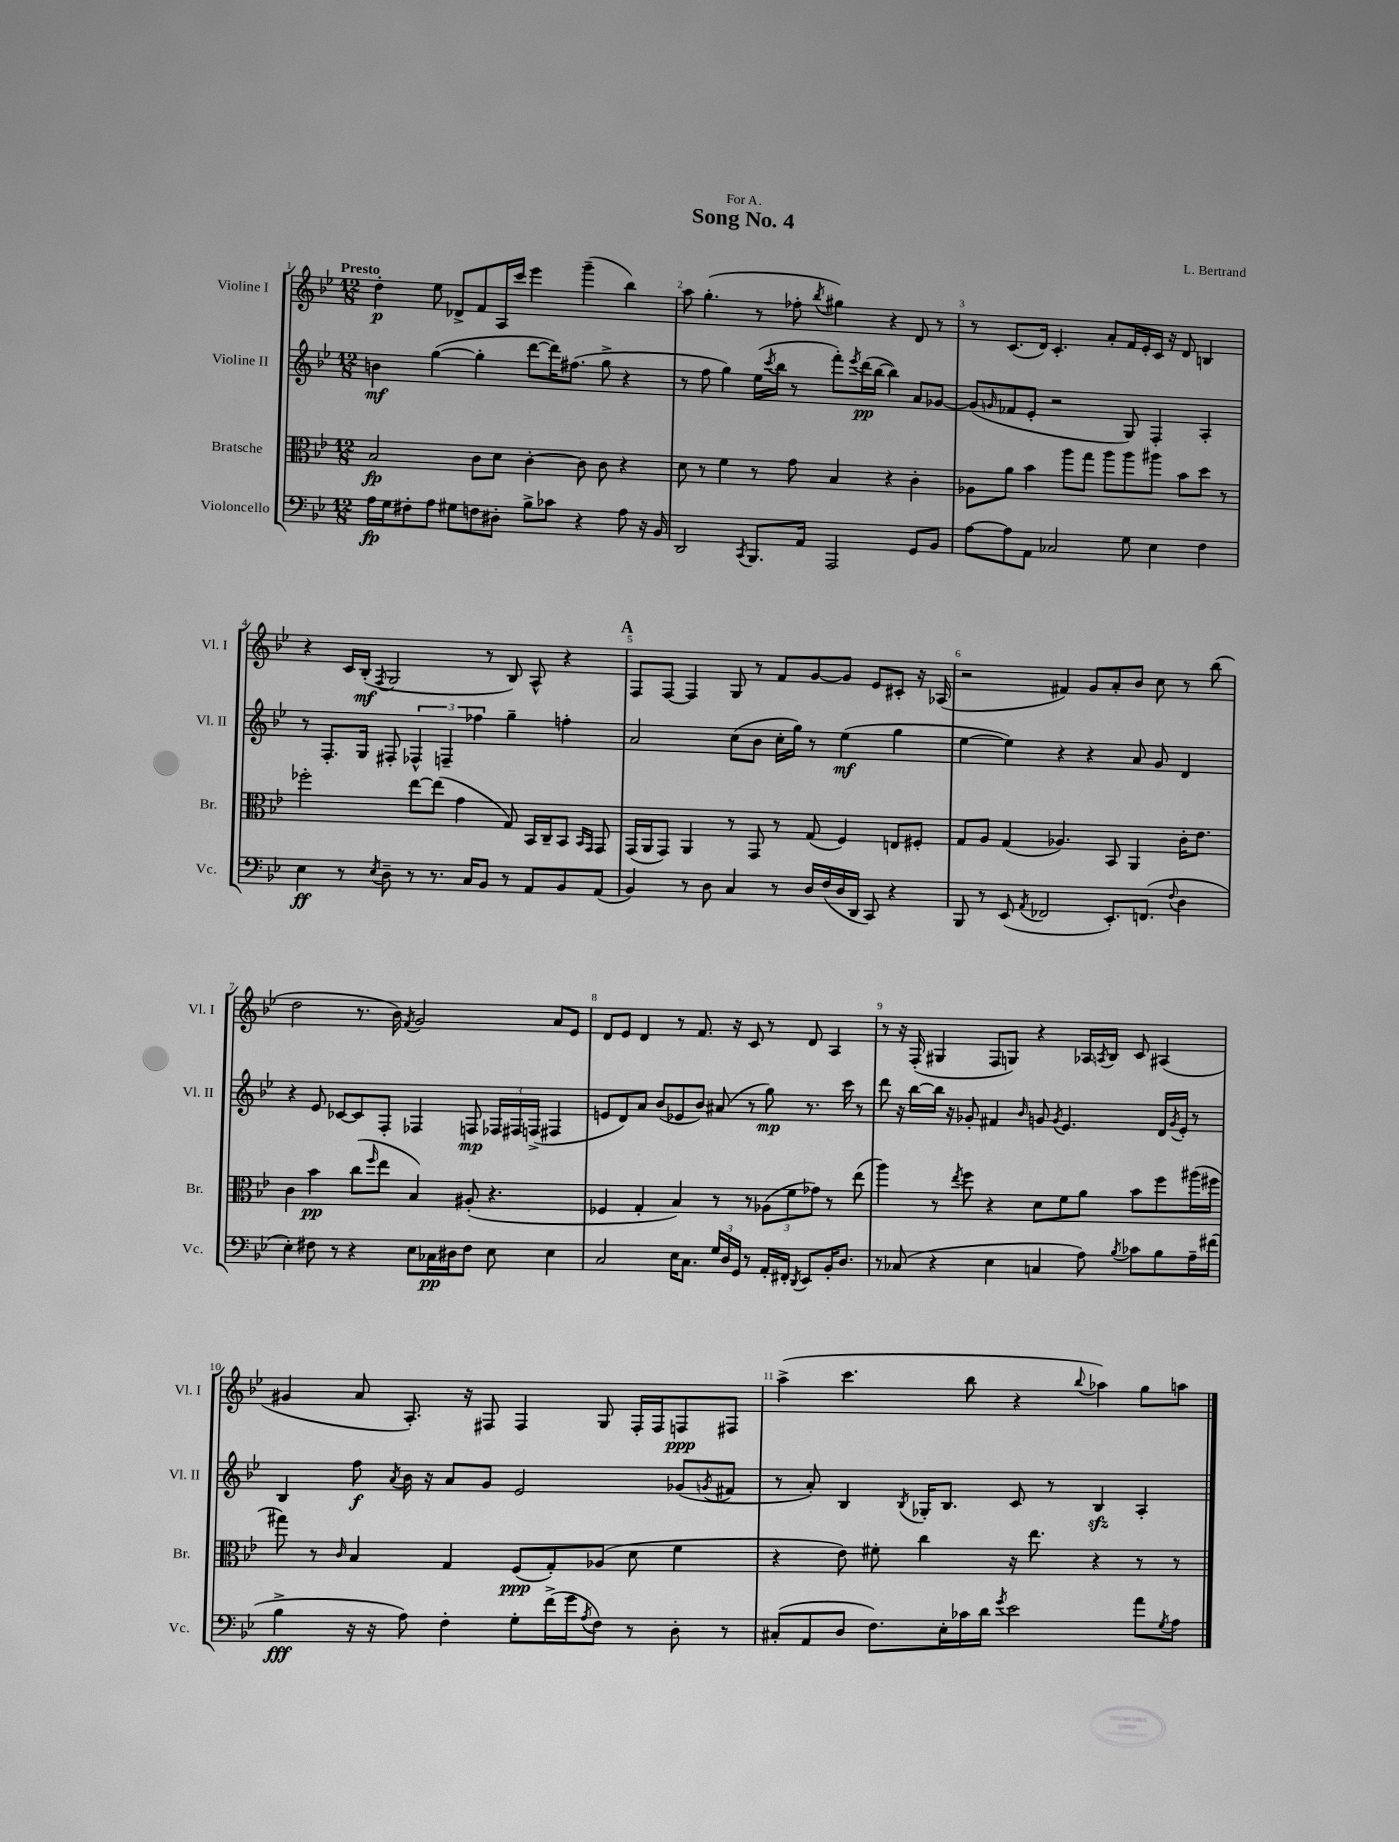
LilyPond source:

\header { title = "Song No. 4" composer = "L. Bertrand" dedication = "For A." }
<<
\new StaffGroup <<
\new Staff = "s0" \with { instrumentName = "Violine I" shortInstrumentName = "Vl. I" } {
    \clef treble \key bes \major \numericTimeSignature \time 12/8 \tempo "Presto"
    d''4-.\p ees''8 des'8-> f'8 a16 c'''16 ees'''4 g'''4--( bes''4) |
    a''8 g''4.-.( r8 fes''8-. \acciaccatura { bes''8 } gis''4) r4 d'8 r8 |
    r8 c'8.( d'16) c'4.-. a'8-. f'16 ees'16-. c'16 r16 d'8 b4 |
    r4 c'16 bes16-.\mf( \acciaccatura { f8 } g2 r8 bes8) a8-^ r4 |
    \mark \markup { \bold "A" } f8 f8~ f4 g8 r8 f'8 g'8~ g'8 ees'8 cis'8-. r16 aes16( |
    r2 fis'4) g'8 a'8-. bes'8 c''8 r8 bes''8( |
    d''2 r8. bes'16) \acciaccatura { f'8 } g'2 a'8 ees'8 |
    d'8 ees'8 d'4 r8 f'8. r16 c'8 r8 d'8 a4 |
    r8 r16 f16-.( gis4 f8 g8) r4 aes16 \acciaccatura { a8 } bes16 c'8 ais4( |
    gis'4 a'8 a8.-.) r16 fis8 fis4 g8 fis16-. fis16 f8\ppp fis8 |
    a''4->( c'''4. bes''8 r4 \appoggiatura { bes''8 } aes''4) g''8 a''8 \bar "|." |
}
\new Staff = "s1" \with { instrumentName = "Violine II" shortInstrumentName = "Vl. II" } {
    \clef treble \key bes \major \numericTimeSignature \time 12/8
    b'4\mf g''4~( g''4-. d'''8~ d'''16) fis''8.( g''8-> r4 |
    r8 f''8 g''4) ees''16( \acciaccatura { c'''8 } bes''16 r8 f'''8-.) \acciaccatura { ees'''8 } d'''16\pp( bes''16~ bes''4) a'8 ges'8~ |
    ges'8( \grace { g'16 } fes'8 ees'8-. r2 g8) f4-. a4-. |
    r8 f8.-. g16 fis8-. \tuplet 3/2 { fes4-^ f4-- fes''4 } g''4-- f''4-. |
    \mark \markup { \bold "A" } a'2 c''8( bes'8 c''16-. g''16) r8 ees''4\mf( g''4 |
    ees''4~ ees''4) r4 r4 a'8 g'8 d'4 |
    r4 ees'8 ces'8~ ces'8 f8-. fes4 f8\mp \tuplet 3/2 { fes16 fis16 f16->( } fis4 |
    e'8 d'8) a'8 bes'8( ees'8 bes'8) ais'8( r8 g''8\mp) r8. c'''16 r8 |
    d'''8 r16 bes''16~ bes''16 r16 ges'8-. fis'4 \grace { bes'16 } g'8 \acciaccatura { g'8 } ees'4. d'16 \acciaccatura { g'8 } ees'16-. r8 |
    bes4 f''8\f \acciaccatura { a'8 } bes'16 r16 a'8 g'8 ees'2 ges'8( \acciaccatura { g'8 } fis'8 |
    r8 a'8-.) bes4 \acciaccatura { bes8 } ges16-. bes8. c'8 r8 bes4\sfz a4-. \bar "|." |
}
\new Staff = "s2" \with { instrumentName = "Bratsche" shortInstrumentName = "Br." } {
    \clef alto \key bes \major \numericTimeSignature \time 12/8
    bes2\fp c'8 d'8 c'4~-. c'8 c'8 r4 |
    d'8 r8 f'4 r8 g'8 bes4 r4 c'4-. |
    aes8 a'8 bes'4 a''8 g''8 a''8 a''8 ais''8 bes'8 d''8 r8 |
    fes''2-. ees''8~ ees''8( g'4 g8) bes,16 c16-- bes,8 \grace { bes,16 g,16 } g,8 |
    \mark \markup { \bold "A" } g,16( a,16 g,8) a,4 r8 g,8 r8 g8( f4) e8 fis8-. |
    g8 a8 g4( aes4.) bes,8 a,4 c'16-. ees'8. |
    c'4 bes'4\pp c''8( \grace { f''16 } ees''8 bes4) ais8-.( r4. |
    fes4 g4-. bes4) r8 r8 \tuplet 3/2 { aes8( f'8 ges'8) } r8 ees''8( |
    a''4) r8 \acciaccatura { ees''8 } f''8 r4 d'8 f'8 a'8 bes'8 f''8 ais''16( fis''16 |
    gis''8) r8 \grace { c'16 } bes4 g4 f8\ppp( g8-.) aes8( d'8 f'4 |
    r4 ees'8) fis'8-. c''4 r16 ees''8. r4 r8 r8 \bar "|." |
}
\new Staff = "s3" \with { instrumentName = "Violoncello" shortInstrumentName = "Vc." } {
    \clef bass \key bes \major \numericTimeSignature \time 12/8
    a16\fp g16 fis8-. a8 gis8 f8 dis8-. bes8-> ces'8 r4 a8 r16 bes,16 |
    d,2 \acciaccatura { c,8 } bes,,8. a,16 a,,2 g,8 bes,8 |
    a8~ a8 a,8 ces2 g8 ees4 f4 |
    ees4\ff r8 \acciaccatura { ees8 } d8-- r8 r8. c16 bes,8 r8 a,8 bes,8 a,8( |
    \mark \markup { \bold "A" } bes,4) r8 d8 c4 r8 d16 f16( d16 d,16 c,8) r4 |
    bes,,8 r8 ees,8( \acciaccatura { a,8 } fes,2 ees,8.-.) f,8.( \appoggiatura { f8 } d4 |
    ees4-.) fis8 r8 r4 ees8 ces16\pp dis16 fis8 ees8 ees4 |
    c2 ees16 c8. \tuplet 3/2 { g16 d16 g,16 } r8 a,16-. fis,16-. \acciaccatura { d,8 } ees,8 bes,16-. d8. |
    r8 ces8( r4 ees4 c4 a8) \acciaccatura { bes8 } ces'8 bes8 a16-- fis'16( |
    bes4->\fff r16 r16 a8) f4-. g8-. f'16->( g'16 \acciaccatura { a8 } f8) r8 d8-. r8 |
    cis8-.( a,8 d8 f8.) ees16-. ces'16 d'16 \acciaccatura { g'8 } ees'2 a'8 \acciaccatura { g8 } a8 \bar "|." |
}
>>
>>
\layout { \context { \Score \override BarNumber.break-visibility = ##(#f #t #t) barNumberVisibility = #all-bar-numbers-visible } }
